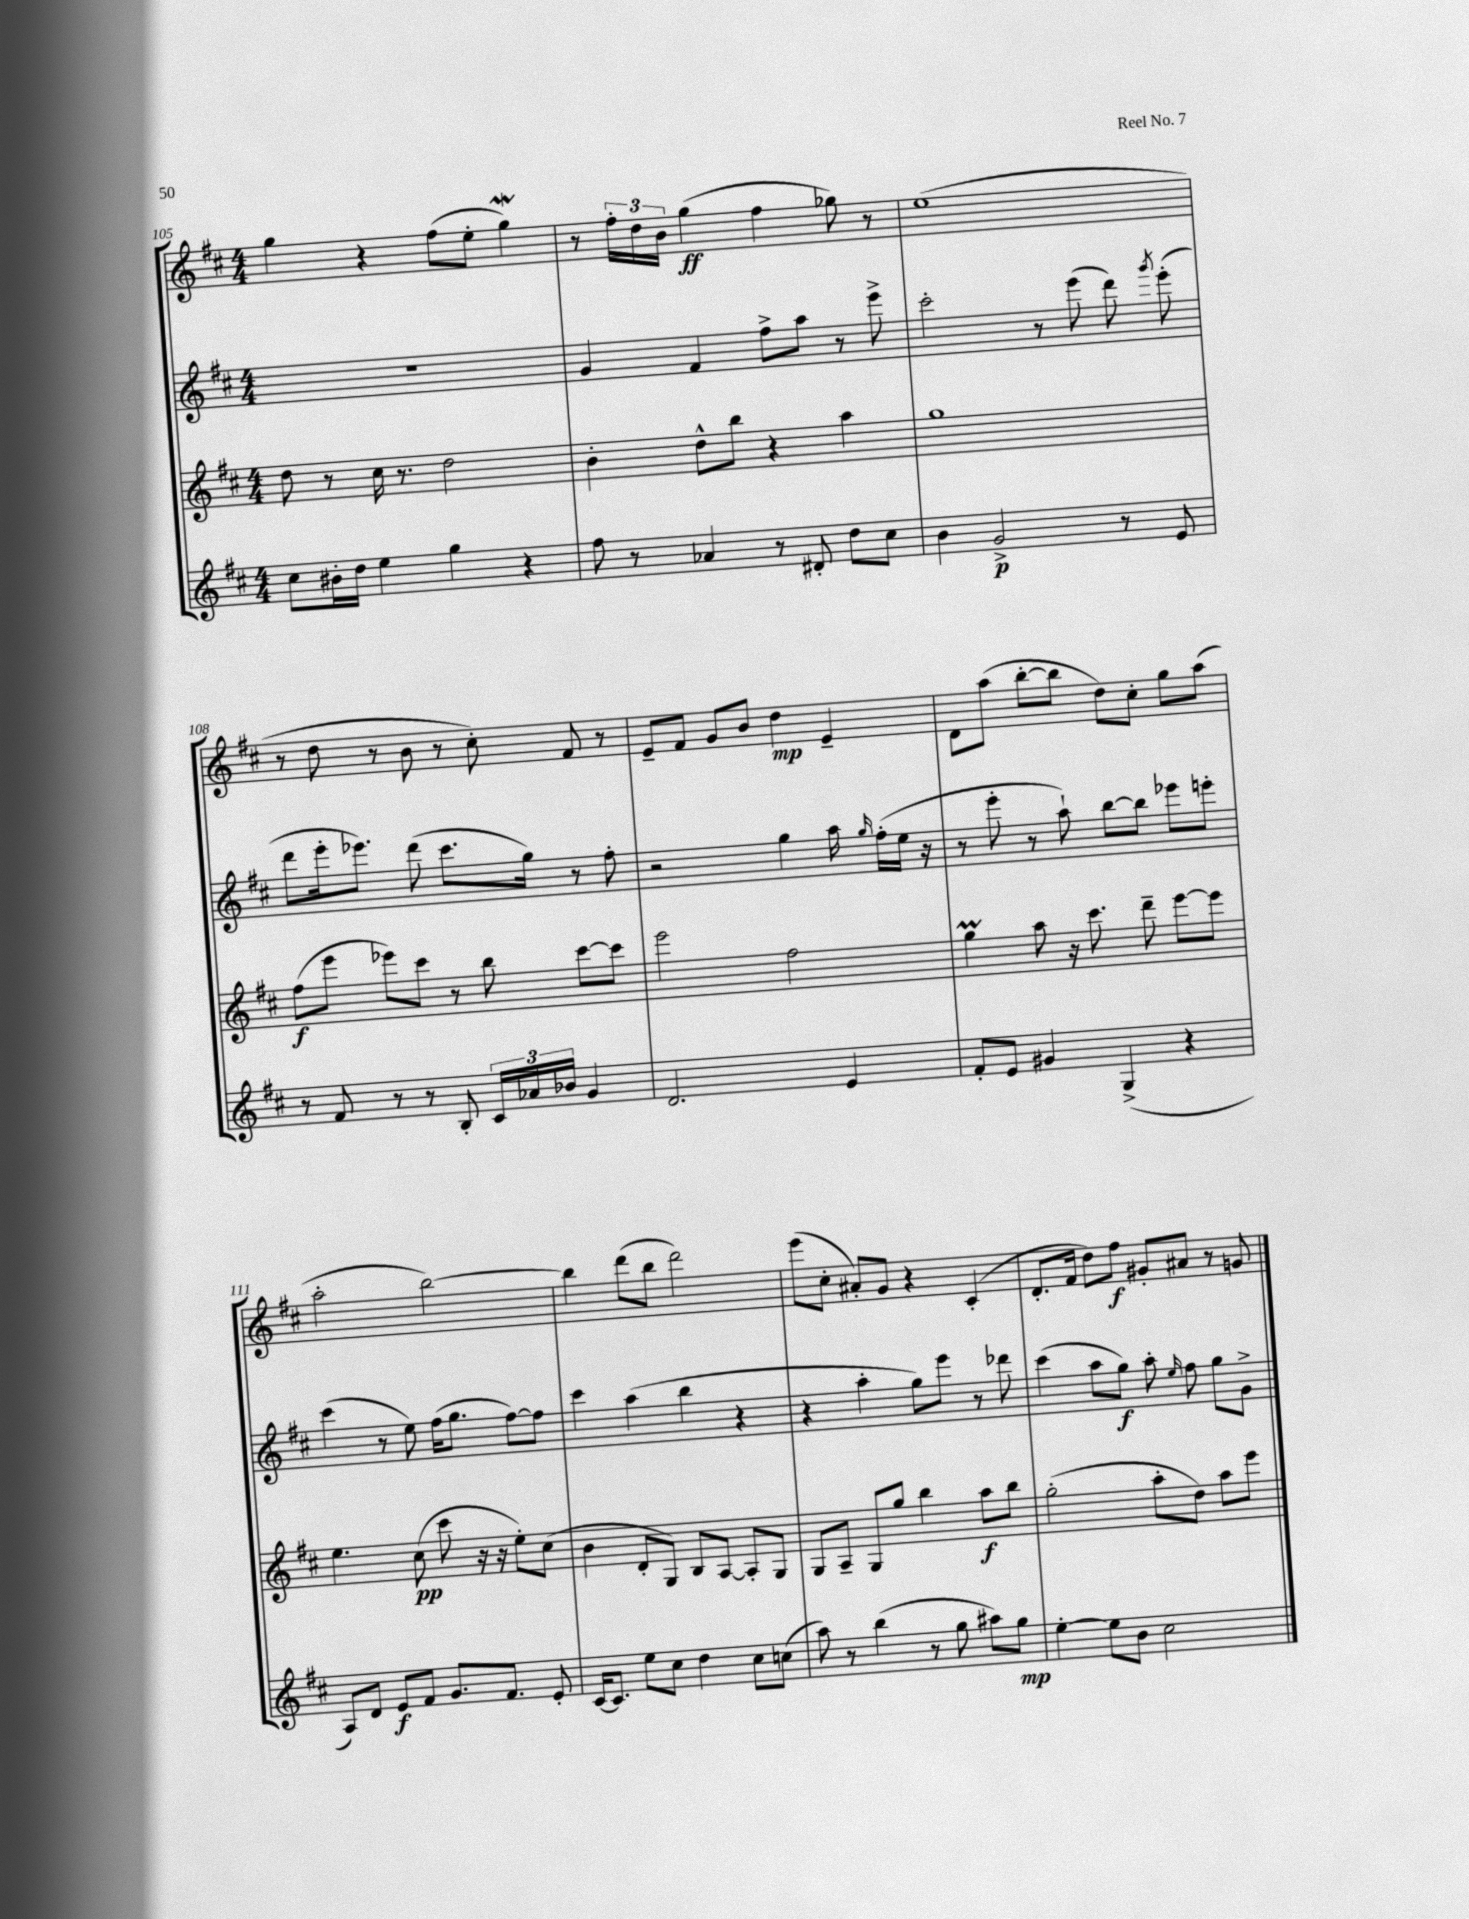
<<
\new StaffGroup <<
\new Staff = "s0" {
    \clef treble \key d \major \numericTimeSignature \time 4/4
    \autoBeamOff g''4 r4 fis''8[( e''8]-. g''4\mordent) |
    r8 \tuplet 3/2 { fis''16[-. d''16 b'16] } g''4\ff( fis''4 ges''8) r8 |
    e''1( |
    r8 d''8 r8 b'8 r8 cis''8-.) fis'8 r8 |
    e'8[-- fis'8] g'8[ b'8] d''4\mp e'4-- |
    d'8[ a''8]( b''8[~-. b''8] d''8[) cis''8]-. g''8[ a''8]( |
    a''2-. b''2~) |
    b''4 d'''8[( b''8] d'''2) |
    e'''8[( cis''8]-. ais'8[-.) g'8] r4 cis'4-.( |
    d'8.[-. fis'16] d''8[) fis''8]\f gis'8[-. ais'8] r8 g'8 \bar "|." |
}
\new Staff = "s1" {
    \clef treble \key d \major \numericTimeSignature \time 4/4
    \autoBeamOff R1 |
    g'4 fis'4 fis''8[-> a''8] r8 e'''8-> |
    cis'''2-. r8 e'''8( d'''8) \acciaccatura { g'''8 } e'''8-.( |
    d'''8[ e'''16-. ees'''8.]) d'''8( cis'''8.[ g''16]) r8 fis''8-. |
    r2 g''4 a''16 \grace { g''16 } fis''16[-.( e''16] r16 |
    r8 e'''8-. r8 a''8-!) b''8[~ b''8] ees'''8[ e'''8]-. |
    cis'''4( r8 e''8) fis''16[( g''8.] fis''8[~) fis''8] |
    cis'''4 a''4( b''4 r4 |
    r4 a''4-. g''8[) e'''8] r8 des'''8 |
    cis'''4( a''8[ g''8]\f) a''8-. \grace { e''16 } fis''8 g''8[ g'8]-> \bar "|." |
}
\new Staff = "s2" {
    \clef treble \key d \major \numericTimeSignature \time 4/4
    \autoBeamOff d''8 r8 cis''16 r8. d''2 |
    b'4-. d''8[-^ b''8] r4 a''4 |
    g''1 |
    fis''8[\f( e'''8] ees'''8[) cis'''8] r8 b''8 cis'''8[~ cis'''8] |
    e'''2 fis''2 |
    g''4\prall a''8 r16 cis'''8. d'''8-- e'''8[~ e'''8] |
    e''4. cis''8\pp( cis'''8 r16 r16 e''8[-.) cis''8]( |
    b'4 d'8[-. g8]) b8[ a8]~ a8[-. g8] |
    g8[ a8]-- g8[ g''8] b''4 a''8[\f b''8] |
    g''2-.( a''8[-. d''8]) a''8[ e'''8] \bar "|." |
}
\new Staff = "s3" {
    \clef treble \key d \major \numericTimeSignature \time 4/4
    \autoBeamOff cis''8[ bis'16-. d''16] e''4 g''4 r4 |
    fis''8 r8 aes'4 r8 dis'8-. d''8[ cis''8] |
    b'4 g'2->\p r8 e'8 |
    r8 fis'8 r8 r8 b8-. \tuplet 3/2 { cis'16[ aes'16 bes'16] } g'4 |
    d'2. e'4 |
    fis'8[-. e'8] gis'4 g4->( r4 |
    a8[) d'8] e'8[\f fis'8] g'8.[ fis'8.] e'8-. |
    cis'16[~ cis'8.] e''8[ cis''8] d''4 cis''8[ c''8]( |
    a''8) r8 b''4( r8 g''8 ais''8[) g''8]\mp |
    e''4~-. e''8[ b'8] cis''2 \bar "|." |
}
>>
>>
\layout { \context { \Score currentBarNumber = #105 } }
